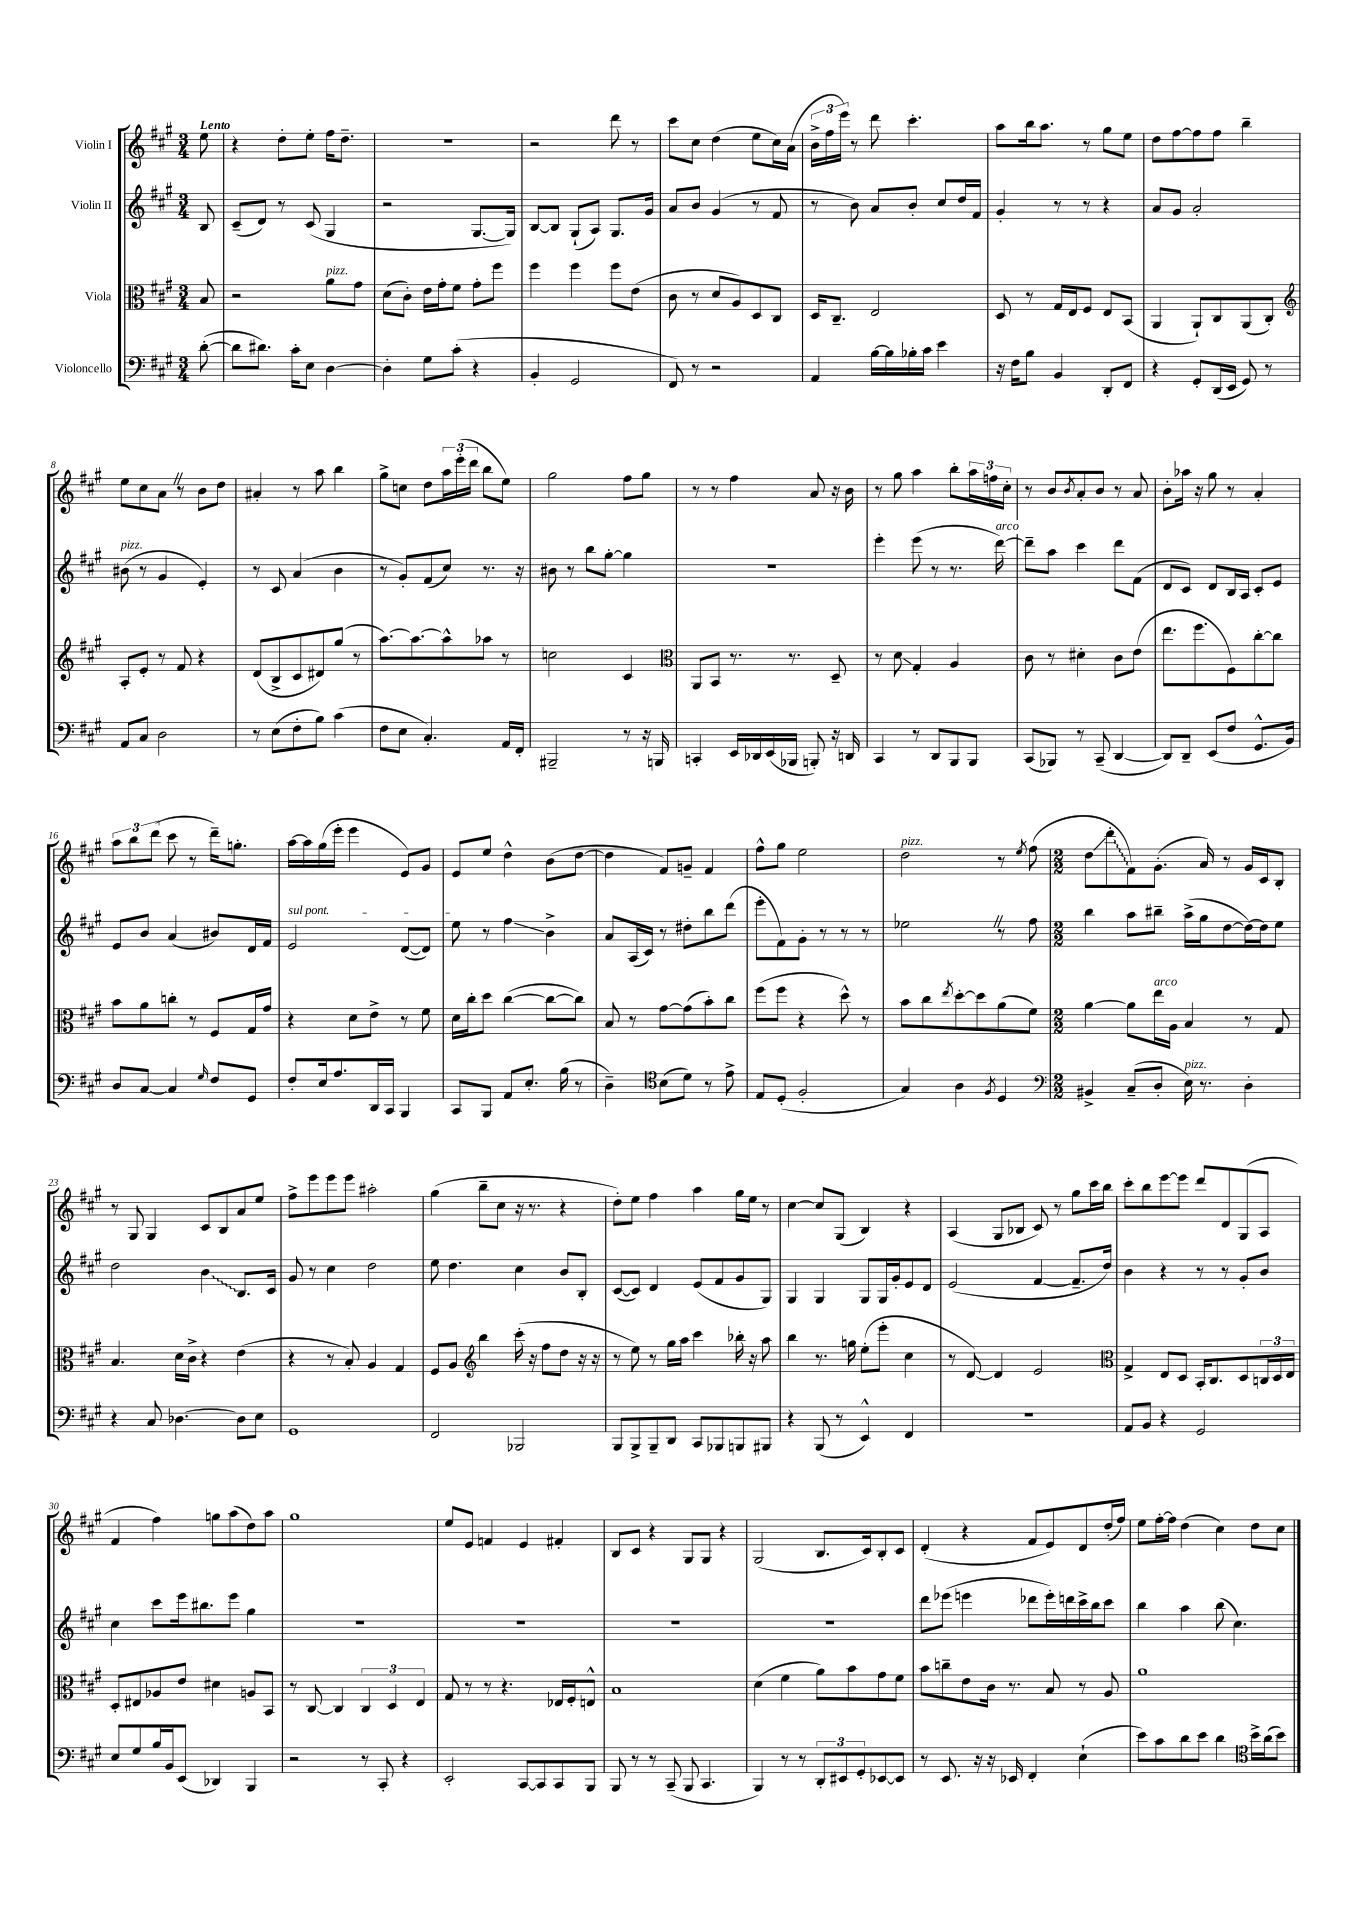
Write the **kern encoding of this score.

**kern	**kern	**kern	**kern
*staff4	*staff3	*staff2	*staff1
*clefF4	*clefC3	*clefG2	*clefG2
*k[f#c#g#]	*k[f#c#g#]	*k[f#c#g#]	*k[f#c#g#]
*M3/4	*M3/4	*M3/4	*M3/4
([8d'	8B	8B	8ee
=	=	=	=
8d]	2r	(8c#~	4r
8.d#)	.	8d)	.
.	.	8r	8dd'
16c#'	.	.	.
8E	.	(8c#	8ee'
[4D	8a	4G#	16ff#
.	.	.	8.dd~
.	8g#	.	.
=	=	=	=
4D']	(8d	2r	2.r
.	8c#')	.	.
8G#	16e	.	.
.	16g#'	.	.
(8c#'	8f#	.	.
4r	8g#'	[8.G#	.
.	8ff#	.	.
.	.	16G#])	.
=	=	=	=
4BB'	4ff#	[8B	2r
.	.	8B]	.
2GG#	4ff#	(8G#`	.
.	.	8A)	.
.	8ff#	8.G#	8ddd
.	(8e	.	8r
.	.	16g#	.
=	=	=	=
8FF#)	8c#	8a	8ccc#
8r	8r	8b	8cc#
2r	8d	(4g#	(4dd
.	8A)	.	.
.	8D	8r	8ee
.	8C#	8f#	16cc#)
.	.	.	(16a
=	=	=	=
4AA	16D	8r	24b^
.	.	.	24ff#
.	8.C#~	.	.
.	.	.	24eee)
.	.	8b)	8r
[16B	2E	8a	8ddd
16B]	.	.	.
16B-'	.	8b'	4.ccc#'
16c#	.	.	.
4e	.	8cc#	.
.	.	16dd	.
.	.	16f#	.
=	=	=	=
16r	8D	4g#'	8aa
16F#	.	.	.
8B	8r	.	16bb
.	.	.	8.aa
4BB	16G#	8r	.
.	16E	.	.
.	8F#	8r	8r
8DD'	8E	4r	8gg#
8FF#	(8BB	.	8ee
=	=	=	=
4r	4AA	8a	8dd
.	.	8g#	[8ff#
8GG#'	8AA`)	2a'	8ff#]
(16DD	8C#	.	8ff#
16EE	.	.	.
8GG#)	(8AA	.	4bb~
8r	8C#')	.	.
=	=	=	=
*	*clefG2	*	*
8AA	8A'	(8b#	8ee
8C#	8e'	8r	8cc#
2D	8r	4g#	8a
.	8f#	.	8r
.	4r	4e')	8b
.	.	.	8dd
=	=	=	=
8r	(8d	8r	4a#'
(8E	8B^	8c#	.
8F#'	8c#	(4a	8r
8B)	8d#)	.	8aa
(4c#	(8gg#	4b	4bb
.	8r	.	.
=	=	=	=
8F#	[8.aa)	8r	8gg#^
8E	.	8g#')	8cc
.	8.aa_	.	.
4.C#')	.	(8f#	8dd
.	8aa^^]	8cc#)	24aa
.	.	.	(24eee'
.	.	.	24ddd
.	8aa-	8.r	8bb
16AA	8r	.	8ee)
16FF#'	.	16r	.
=	=	=	=
2BBB#~	2cc	8b#	2gg#
.	.	8r	.
.	.	8bb	.
.	.	[8gg#'	.
8r	4c#	4gg#]	8ff#
16r	.	.	8gg#
16BBB	.	.	.
=	=	=	=
*	*clefC3	*	*
4CC'	8AA	2.r	8r
.	8BB	.	8r
16EE	8.r	.	4ff#
16DD-	.	.	.
(16EE	.	.	.
16BBB-	8.r	.	.
8BBB')	.	.	8a
16r	8D~	.	16r
16DD	.	.	16b
=	=	=	=
4CC#	8r	4eee'	8r
.	8d	.	8gg#
8r	4G#'	(8eee	4aa
8DD	.	8r	.
8BBB	4A	8.r	8bb'
8BBB	.	.	24aa
.	.	.	24ff
.	.	[16ddd)	.
.	.	.	24cc#'
=	=	=	=
(8CC#	8c#	8ddd~]	8r
8BBB-)	8r	8aa	8b
.	.	.	8qb
8r	4d#'	4ccc#	8a'
(8CC#~	.	.	8b
[4DD	8c#	8ddd	8r
.	(8e	(8f#	8a
=	=	=	=
8DD])	8.ee	8d	8b'
8DD~	.	8c#)	16aa-
.	8.ff#	.	16r
(8EE	.	8d	8gg#
8F#	8F#)	16B	8r
.	.	16A	.
8.GG#^^	[8cc#'	8c#'	4a'
.	8cc#]	8e	.
16BB)	.	.	.
=	=	=	=
8D	8b	8e	12aa
.	.	.	12bb
[8C#	8a	8b	.
.	.	.	(12ddd
4C#]	8cc'	(4a	8ccc#
.	8r	.	8r
16qqG#	.	.	.
8F#	8F#	8b#)	16ddd~)
.	.	.	8.gg'
8GG#	16G#	16d	.
.	16g#	16f#	.
=	=	=	=
8F#'	4r	2e	[16aa
.	.	.	16aa]
16E	.	.	(16gg#
8.A	.	.	16eee'
.	8d	.	4eee
16DD	8e^	.	.
16CC#	.	.	.
4BBB	8r	([8d	8e)
.	8f#	8d])	8g#
=	=	=	=
8CC#	16d	8ee	8e
.	16cc#'	.	.
8BBB	8dd	8r	8ee
8AA	([4cc#	4ff#	4dd^^
8.E'	.	.	.
.	8cc#_	4b^	(8b
(16B	.	.	.
8r	8cc#])	.	[8dd
=	=	=	=
4D~)	8B	8a	4dd]
.	8r	(16A	.
.	.	16c#)	.
*clefC4	*	*	*
(8B	[8g#	8r	8f#)
8d)	(8g#]	8dd#'	8g~
8r	8b')	8bb	4f#
8e^	8cc#	(8ddd	.
=	=	=	=
8E	(8ff#	8eee'	8ff#^^
(8D'	8ff#	8f#)	8gg#
2F#'	4r	8g#'	2ee
.	.	8r	.
.	8dd^^)	8r	.
.	8r	8r	.
=	=	=	=
4G#)	8b	2ee-	2dd
.	8cc#	.	.
.	8qee	.	.
4A	[8dd'	.	.
.	8dd]	.	.
8qF#	.	.	.
4D	(8a	8r	8r
.	.	.	8qee
.	8f#)	8ff#	(8ff#
=	=	=	=
*clefF4	*	*	*
*M2/2	*M2/2	*M2/2	*M2/2
4BB#^	[4a	4bb	8dd
.	.	.	8ddd'
(8C#~	8a]	8aa	8f#)
8D'	16ee	8bb#~	(8.g#'
.	16A	.	.
16E)	4B	(16aa^	.
8.r	.	16gg#	16a)
.	.	[8dd	8r
4D'	8r	16dd_)	16g#
.	.	16dd]	16c#
.	8G#	8ee	8B'
=	=	=	=
4r	4.B	2dd	8r
.	.	.	8G#
8C#	.	.	4G#
[4.D-	16d	.	.
.	16c#^	.	.
.	4r	4b	8c#
.	.	.	8B
8D-]	(4e	8.B	8a
8E	.	.	8ee
.	.	16c#	.
=	=	=	=
1GG#	4r	8g#	8ff#^
.	.	8r	8eee
.	8r	4cc#	8eee
.	8B')	.	8eee
.	4A	2dd	2aa#'
.	4G#	.	.
=	=	=	=
2FF#	8F#	8ee	(4gg#
.	8A	4.dd	.
*	*clefG2	*	*
.	4bb	.	8bb~
.	.	.	8cc#
2BBB-	(16ccc#'	4cc#	16r
.	16r	.	8.r
.	8ff#	.	.
.	8dd	8b	4r
.	16r	8B'	.
.	16r	.	.
=	=	=	=
8BBB	8r	([8c#	8dd')
8BBB^	8ee)	8c#])	8ee
8BBB~	8r	4d	4ff#
8DD	16gg#	.	.
.	16aa	.	.
8CC#	4ccc#	(8e	4aa
8BBB-	.	8f#	.
8BBB	16bb-'	8g#	16gg#
.	16r	.	16ee
8BBB#	8aa	8G#)	8r
=	=	=	=
4r	4bb	4G#	[4cc#
(8BBB	8.r	4G#	8cc#]
8r	.	.	(8G#
.	16gg	.	.
4EE^^)	(8ee'	8G#	4B)
.	8eee'	16G#	.
.	.	16g#'	.
4FF#	4cc#	8e	4r
.	.	8d	.
=	=	=	=
1r	8r	(2e	(4A
.	[8d)	.	.
.	4d]	.	8G#
.	.	.	8B-
.	2e	[4f#	8c#)
.	.	.	8r
.	.	8.f#~]	8gg#
.	.	.	16ccc#
.	.	16dd)	16bb
=	=	=	=
*	*clefC3	*	*
8AA	4G#^	4b	8ccc#'
8BB	.	.	8bb
4r	8E	4r	[8eee
.	8D	.	8eee]
2GG#	16BB'	8r	8ddd
.	8.C#	.	.
.	.	8r	8d
.	8D	8g#'	(8G#
.	24C	8b	8A
.	24D	.	.
.	24E	.	.
=	=	=	=
8E	8D'	4cc#	4f#
8G#	8E#	.	.
16B	8A-	8ccc#	4ff#)
16BB	.	.	.
(8EE	8e	16eee	.
.	.	8.bb#	.
4DD-)	4d#	.	8gg
.	.	8eee	(8aa
4BBB	8A	4gg#	8dd)
.	8BB	.	8aa
=	=	=	=
2r	8r	1r	1gg#
.	[8C#	.	.
.	4C#]	.	.
8r	6C#	.	.
8CC#'	.	.	.
.	6D	.	.
4r	.	.	.
.	6E	.	.
=	=	=	=
2EE'	8G#	1r	8ee
.	8r	.	8e
.	8r	.	4f
.	4.r	.	.
[8CC#	.	.	4e
8CC#]	.	.	.
8CC#	16E-	.	4f#'
.	16F#'	.	.
8BBB	8E^^	.	.
=	=	=	=
8BBB	1B	1r	8B
8r	.	.	8c#
8r	.	.	4r
(8CC#~	.	.	.
8BBB	.	.	8G#
4.CC#	.	.	8G#
.	.	.	4r
=	=	=	=
4BBB)	(4d	1r	(2G#
8r	4f#	.	.
8r	.	.	.
12DD'	8a)	.	8.B
12EE#	.	.	.
.	8b	.	.
12GG#'	.	.	.
.	.	.	16c#)
[8EE-	8g#	.	8B'
8EE-]	8f#	.	8c#
=	=	=	=
8r	8b	8ddd	(4d'
8.EE	8cc~	(8eee-	.
.	8e	4eee	4r
16r	.	.	.
16r	16c#	.	.
16EE-	8.r	.	.
4FF#'	.	8ddd-	8f#
.	8B	16eee')	8e)
.	.	16ddd	.
(4E`	8r	16ccc#^	8d
.	.	16bb	.
.	8A	8ccc#	(16dd'
.	.	.	16ff#)
=	=	=	=
8e)	1a	4bb	8ee
8c#	.	.	[16ff#'
.	.	.	16ff#]
8d	.	4aa	(4dd
8e	.	.	.
4d	.	(8bb	4cc#)
.	.	4.cc#)	.
*clefC4	*	*	*
16b^	.	.	8dd
(16a	.	.	.
8b)	.	.	8cc#
==	==	==	==
*-	*-	*-	*-
